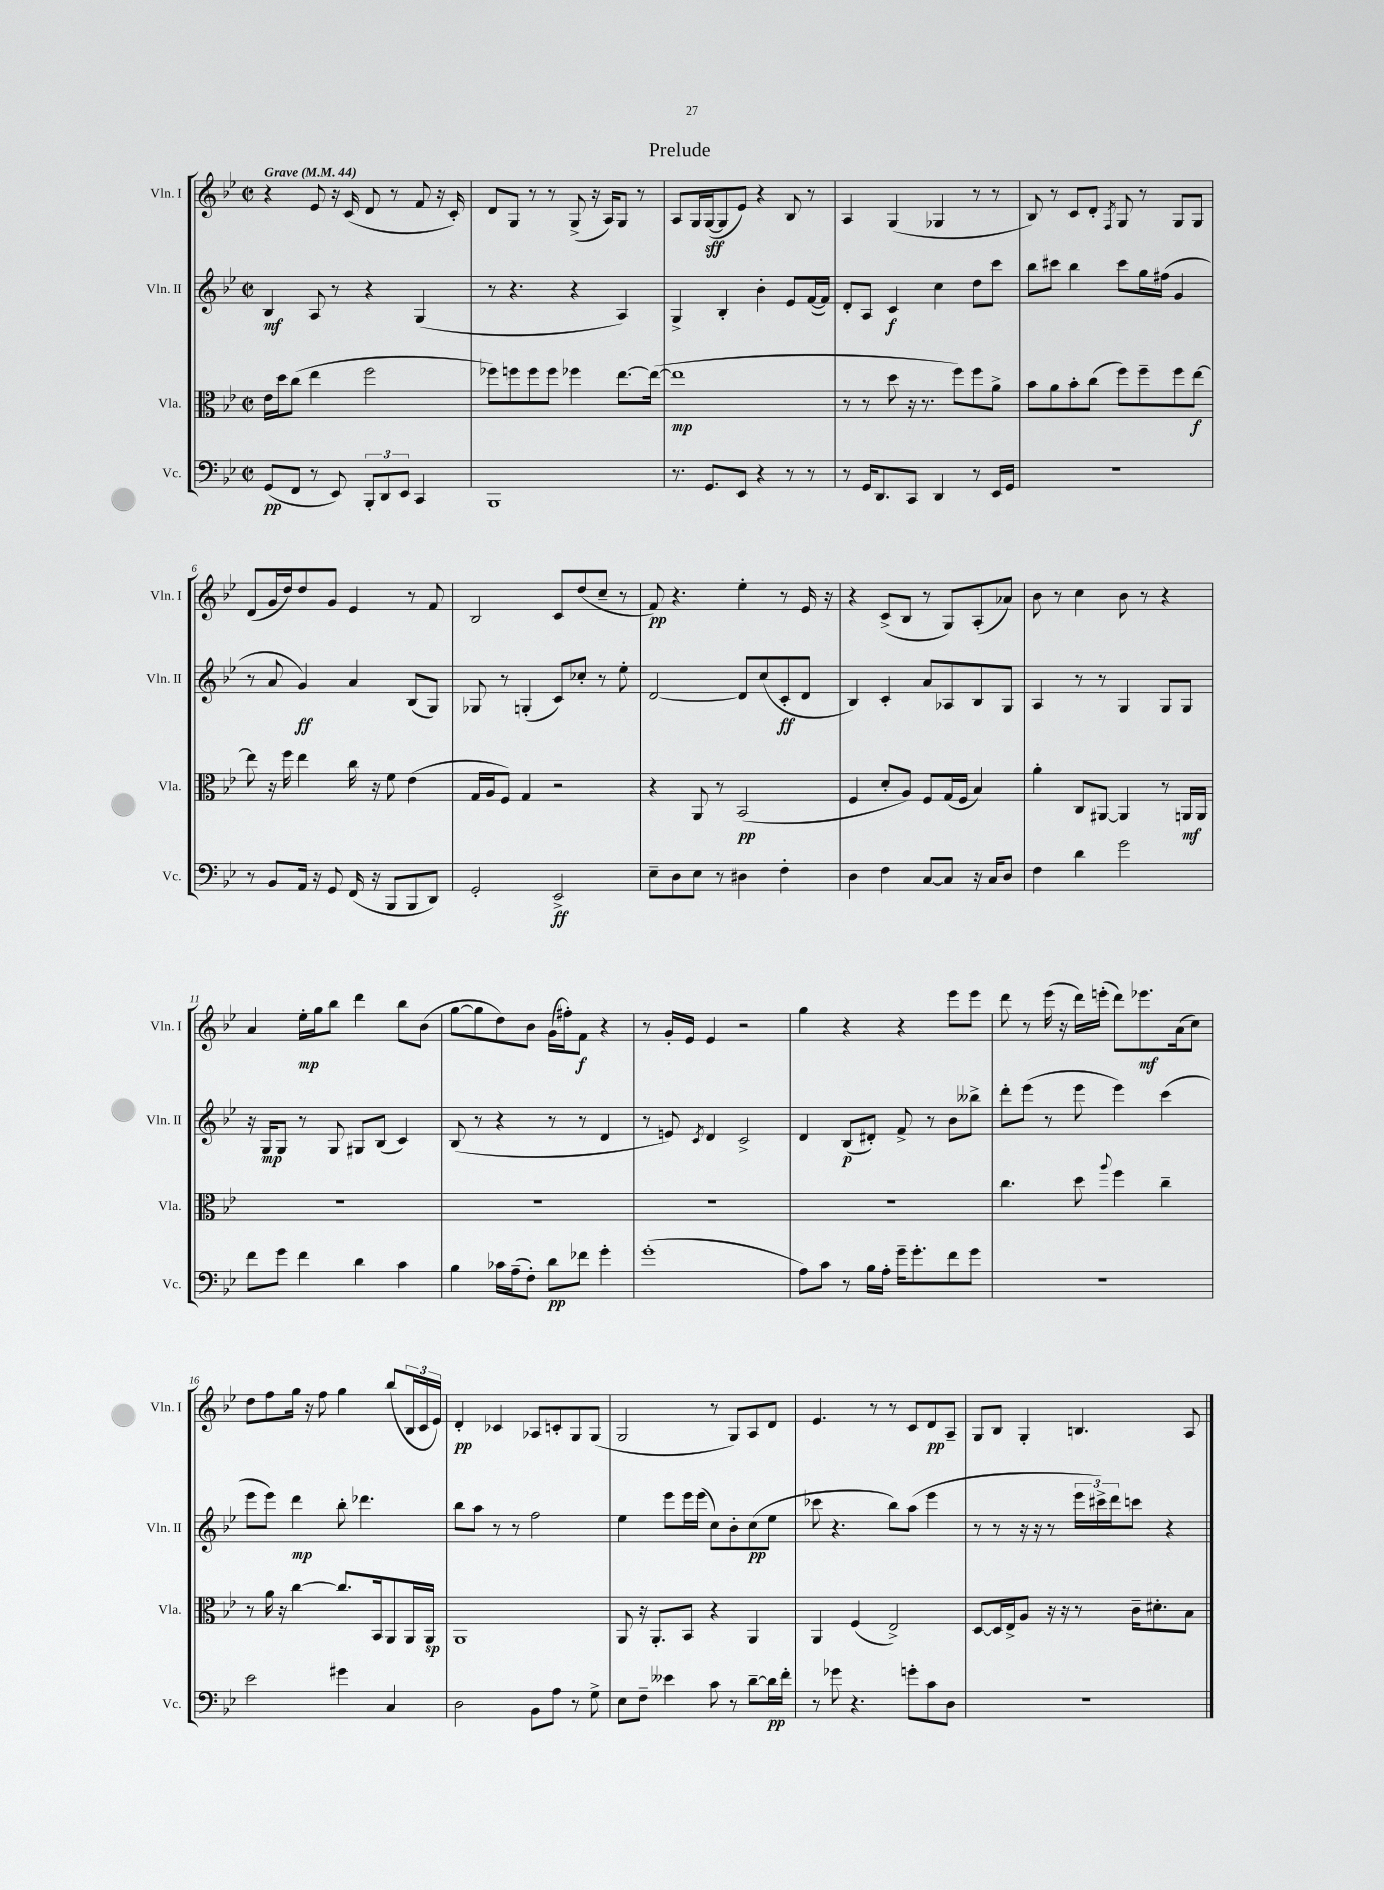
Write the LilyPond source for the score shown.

\header { title = "Prelude" }
<<
\new StaffGroup <<
\new Staff = "s0" \with { instrumentName = "Vln. I" shortInstrumentName = "Vln. I" } {
    \clef treble \key bes \major \defaultTimeSignature \time 2/2 \tempo "Grave" 4 = 44
    r4 ees'8 r16 c'16( d'8 r8 f'8 r16 c'16-.) |
    d'8 g8 r8 r8 g8->( r16 a16) g8 r8 |
    a8 g16 g16~\sff( g8 ees'8) r4 bes8 r8 |
    a4 g4( ges4 r8 r8 |
    bes8) r8 c'8 d'8-. \acciaccatura { f8 } g8 r8 g8 g8 |
    d'8( g'16 d''16) d''8 g'8 ees'4 r8 f'8 |
    bes2 c'8 d''8( c''8-- r8 |
    f'8\pp) r4. ees''4-. r8 ees'16 r16 |
    r4 c'8->( bes8 r8 g8) a8-.( aes'8) |
    bes'8 r8 c''4 bes'8 r8 r4 |
    a'4 ees''16-.\mp g''16 bes''8 d'''4 bes''8 bes'8( |
    g''8~ g''8 d''8) bes'8 g'16( fis''16-.) f'8\f r4 |
    r8 g'16-. ees'16 ees'4 r2 |
    g''4 r4 r4 ees'''8 ees'''8 |
    d'''8 r8 ees'''16( r16 d'''16) e'''16-.( d'''8) ees'''8.\mf a'16( c''8) |
    d''8 f''8 g''16 r16 f''8 g''4 bes''8( \tuplet 3/2 { bes16 c'16 ees'16) } |
    d'4-.\pp ces'4 aes8 c'8-. g8 g8( |
    g2 r8 g8) a8 d'8 |
    ees'4. r8 r8 c'8 d'8\pp a8-- |
    g8 bes8 g4-. b4. a8 \bar "|." |
}
\new Staff = "s1" \with { instrumentName = "Vln. II" shortInstrumentName = "Vln. II" } {
    \clef treble \key bes \major \defaultTimeSignature \time 2/2
    bes4\mf a8 r8 r4 g4( |
    r8 r4. r4 a4) |
    g4-> bes4-. bes'4-. ees'8 f'16~( f'16) |
    d'8-. a8 c'4\f c''4 d''8 c'''8 |
    bes''8 cis'''8 bes''4 cis'''8 g''16 fis''16( g'4 |
    r8 a'8 g'4\ff) a'4 bes8( g8) |
    ges8 r8 g4-.( c'8) ces''8-. r8 ees''8-. |
    d'2~ d'8 c''8( c'8-.\ff d'8 |
    bes4) c'4-. a'8 aes8 bes8 g8 |
    a4 r8 r8 g4 g8 g8 |
    r16 g16\mp g8 r8 g8 gis8 bes8( c'4) |
    bes8( r8 r4 r8 r8 d'4 |
    r8 e'8) \acciaccatura { c'8 } d'4 c'2-> |
    d'4 bes8\p( dis'8-.) f'8-> r8 bes'8 beses''8-> |
    d'''8-. ees'''8( r8 ees'''8 ees'''4) c'''4( |
    ees'''8 ees'''8) d'''4\mp bes''8-. des'''4. |
    bes''8 a''8 r8 r8 f''2 |
    ees''4 ees'''8 ees'''16 ees'''16( c''8) bes'8-. c''8\pp( ees''8 |
    ces'''8 r4. bes''8) a''8( ees'''4 |
    r8 r8 r16 r16 r8 \tuplet 3/2 { ees'''16 cis'''16->) d'''16 } c'''8 r4 \bar "|." |
}
\new Staff = "s2" \with { instrumentName = "Vla." shortInstrumentName = "Vla." } {
    \clef alto \key bes \major \defaultTimeSignature \time 2/2
    ees'16 d''16 c''8( ees''4 f''2 |
    fes''8) f''8 f''8 f''8 fes''4 ees''8.~ ees''16~( |
    ees''1\mp |
    r8 r8 d''8 r16 r8. f''8) f''8 a'8-> |
    bes'8 a'8 bes'8-. c''8( f''8) f''8-- f''8 ees''8~\f |
    ees''8 r16 f''16 ees''4 c''16 r16 f'8 ees'4( |
    g16 a16 f8) g4 r2 |
    r4 a,8 r8 bes,2\pp( |
    f4 d'8-. a8) f8 g16( f16 bes4) |
    a'4-. c8 ais,8~ ais,4 r8 a,16\mf a,16 |
    R1 |
    R1 |
    R1 |
    R1 |
    c''4. d''8 \appoggiatura { a''8 } f''4 c''4-- |
    r8 a'16 r16 c''4~ c''8. bes,16 a,8 a,16 a,16\sp |
    a,1 |
    a,8 r16 a,8.-. bes,8 r4 a,4 |
    a,4 f4( ees2->) |
    d8~ d16 ees16-> a8 r16 r16 r8 c'16-- dis'8.-. bes8 \bar "|." |
}
\new Staff = "s3" \with { instrumentName = "Vc." shortInstrumentName = "Vc." } {
    \clef bass \key bes \major \defaultTimeSignature \time 2/2
    g,8\pp( f,8 r8 ees,8) \tuplet 3/2 { bes,,8-. d,8 ees,8 } c,4 |
    bes,,1 |
    r8. g,8. ees,8 r4 r8 r8 |
    r8 g,16 d,8. c,8 d,4 r8 ees,16 g,16 |
    r1 |
    r8 bes,8 a,16 r16 g,8 f,16( r16 bes,,8 bes,,8 d,8) |
    g,2-. ees,2->\ff |
    ees8-- d8 ees8 r8 dis4 f4-. |
    d4 f4 c8~ c8 r16 c16 d8 |
    f4 d'4 g'2 |
    f'8 g'8 f'4 d'4 c'4 |
    bes4 ces'16 a16--( f8-.) d'8\pp fes'8 g'4-. |
    g'1-.( |
    a8) c'8 r8 bes16 a16-. g'16-- g'8.-. f'8 g'8 |
    R1 |
    ees'2 gis'4 c4 |
    d2 bes,8 a8 r8 g8-> |
    ees8 f8-- eeses'4 c'8 r8 d'8~-- d'16\pp f'16-. |
    r8 ges'8 r4. g'8-. c'8 d8 |
    R1 \bar "|." |
}
>>
>>
